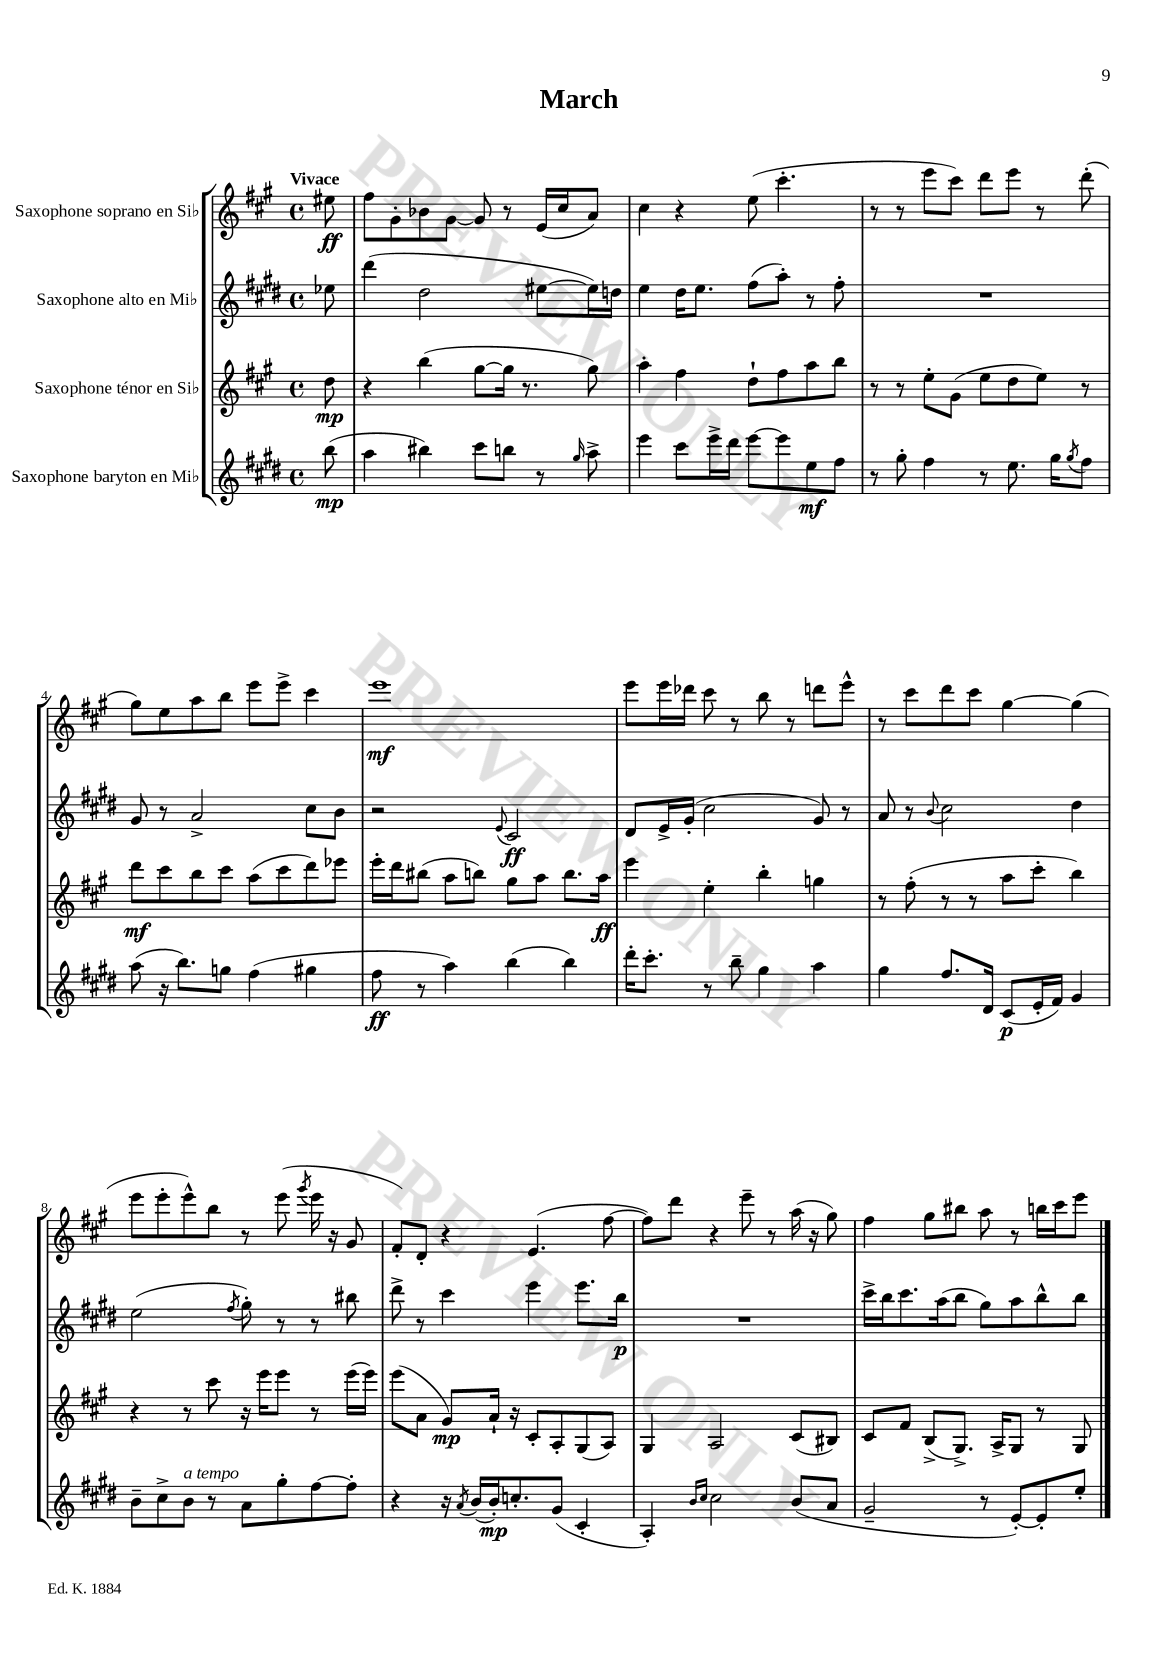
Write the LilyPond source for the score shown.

\header { title = "March" }
<<
\new StaffGroup <<
\new Staff = "s0" \with { instrumentName = "Saxophone soprano en Sib" } {
    \clef treble \key a \major \defaultTimeSignature \time 4/4 \partial 8 \tempo "Vivace"
    eis''8\ff |
    fis''8 gis'8-. bes'8 gis'8~ gis'8 r8 e'16( cis''16 a'8) |
    cis''4 r4 e''8( cis'''4.-. |
    r8 r8 e'''8 cis'''8) d'''8 e'''8 r8 d'''8-.( |
    gis''8) e''8 a''8 b''8 e'''8 e'''8-> cis'''4 |
    e'''1\mf |
    e'''8 e'''16 des'''16 cis'''8 r8 b''8 r8 d'''8 e'''8-^ |
    r8 cis'''8 d'''8 cis'''8 gis''4~ gis''4( |
    e'''8 e'''8-. e'''8-^) b''8 r8 e'''8( \acciaccatura { gis'''8 } e'''16 r16 gis'8 |
    fis'8-.) d'8-. r4 e'4.( fis''8~ |
    fis''8) d'''8 r4 e'''8-- r8 a''16( r16 gis''8) |
    fis''4 gis''8 bis''8 a''8 r8 b''16 cis'''16 e'''8 \bar "|." |
}
\new Staff = "s1" \with { instrumentName = "Saxophone alto en Mib" } {
    \clef treble \key e \major \defaultTimeSignature \time 4/4 \partial 8
    ees''8 |
    dis'''4( dis''2 eis''8~ eis''16) d''16 |
    e''4 dis''16 e''8. fis''8( a''8-.) r8 fis''8-. |
    R1 |
    gis'8 r8 a'2-> cis''8 b'8 |
    r2 \appoggiatura { e'8 } cis'2\ff |
    dis'8 e'16-> gis'16-.( cis''2 gis'8) r8 |
    a'8 r8 \appoggiatura { b'8 } cis''2 dis''4 |
    e''2( \acciaccatura { fis''8 } gis''8-.) r8 r8 bis''8 |
    dis'''8-> r8 cis'''4 e'''4 e'''8. b''16\p |
    R1 |
    cis'''16-> b''16 cis'''8. a''16( b''8 gis''8) a''8 b''8-^ b''8 \bar "|." |
}
\new Staff = "s2" \with { instrumentName = "Saxophone ténor en Sib" } {
    \clef treble \key a \major \defaultTimeSignature \time 4/4 \partial 8
    d''8\mp |
    r4 b''4( gis''8~ gis''16 r8. gis''8) |
    a''4-. fis''4 d''8-! fis''8 a''8 b''8 |
    r8 r8 e''8-. gis'8( e''8 d''8 e''8) r8 |
    d'''8\mf cis'''8 b''8 cis'''8 a''8( cis'''8 d'''8) ees'''8 |
    e'''16-. d'''16 bis''8( a''8 b''8) gis''8 a''8 b''8. a''16\ff |
    e'''4 e''4-. b''4-. g''4 |
    r8 fis''8-.( r8 r8 a''8 cis'''8-. b''4) |
    r4 r8 cis'''8 r16 e'''16 e'''8 r8 e'''16( e'''16) |
    e'''8( a'8 gis'8\mp) a'16-! r16 cis'8-. a8-. gis8( a8) |
    gis4 a2 cis'8( bis8) |
    cis'8 fis'8 b8->( gis8.->) a16-> gis8 r8 gis8 \bar "|." |
}
\new Staff = "s3" \with { instrumentName = "Saxophone baryton en Mib" } {
    \clef treble \key e \major \defaultTimeSignature \time 4/4 \partial 8
    b''8\mp( |
    a''4 bis''4) cis'''8 b''8 r8 \grace { gis''16 } a''8-> |
    e'''4 cis'''8 e'''16-> dis'''16 e'''8~ e'''8 e''8\mf fis''8 |
    r8 gis''8-. fis''4 r8 e''8. gis''16 \acciaccatura { gis''8 } fis''8 |
    a''8( r16 b''8.) g''8 fis''4( gis''4 |
    fis''8\ff r8 a''4) b''4( b''4) |
    dis'''16-. cis'''8.-. r8 b''8-- gis''4 a''4 |
    gis''4 fis''8. dis'16 cis'8\p( e'16-. fis'16) gis'4 |
    b'8-- cis''8-> b'8^\markup { \italic "a tempo" } r8 a'8 gis''8-. fis''8~ fis''8-. |
    r4 r16 \acciaccatura { a'8 } b'16( b'16-.\mp) c''8.-. gis'8( cis'4-. |
    a4-.) \grace { b'16 cis''16 } cis''2 b'8( a'8 |
    gis'2-- r8 e'8~-.) e'8-. e''8-. \bar "|." |
}
>>
>>
